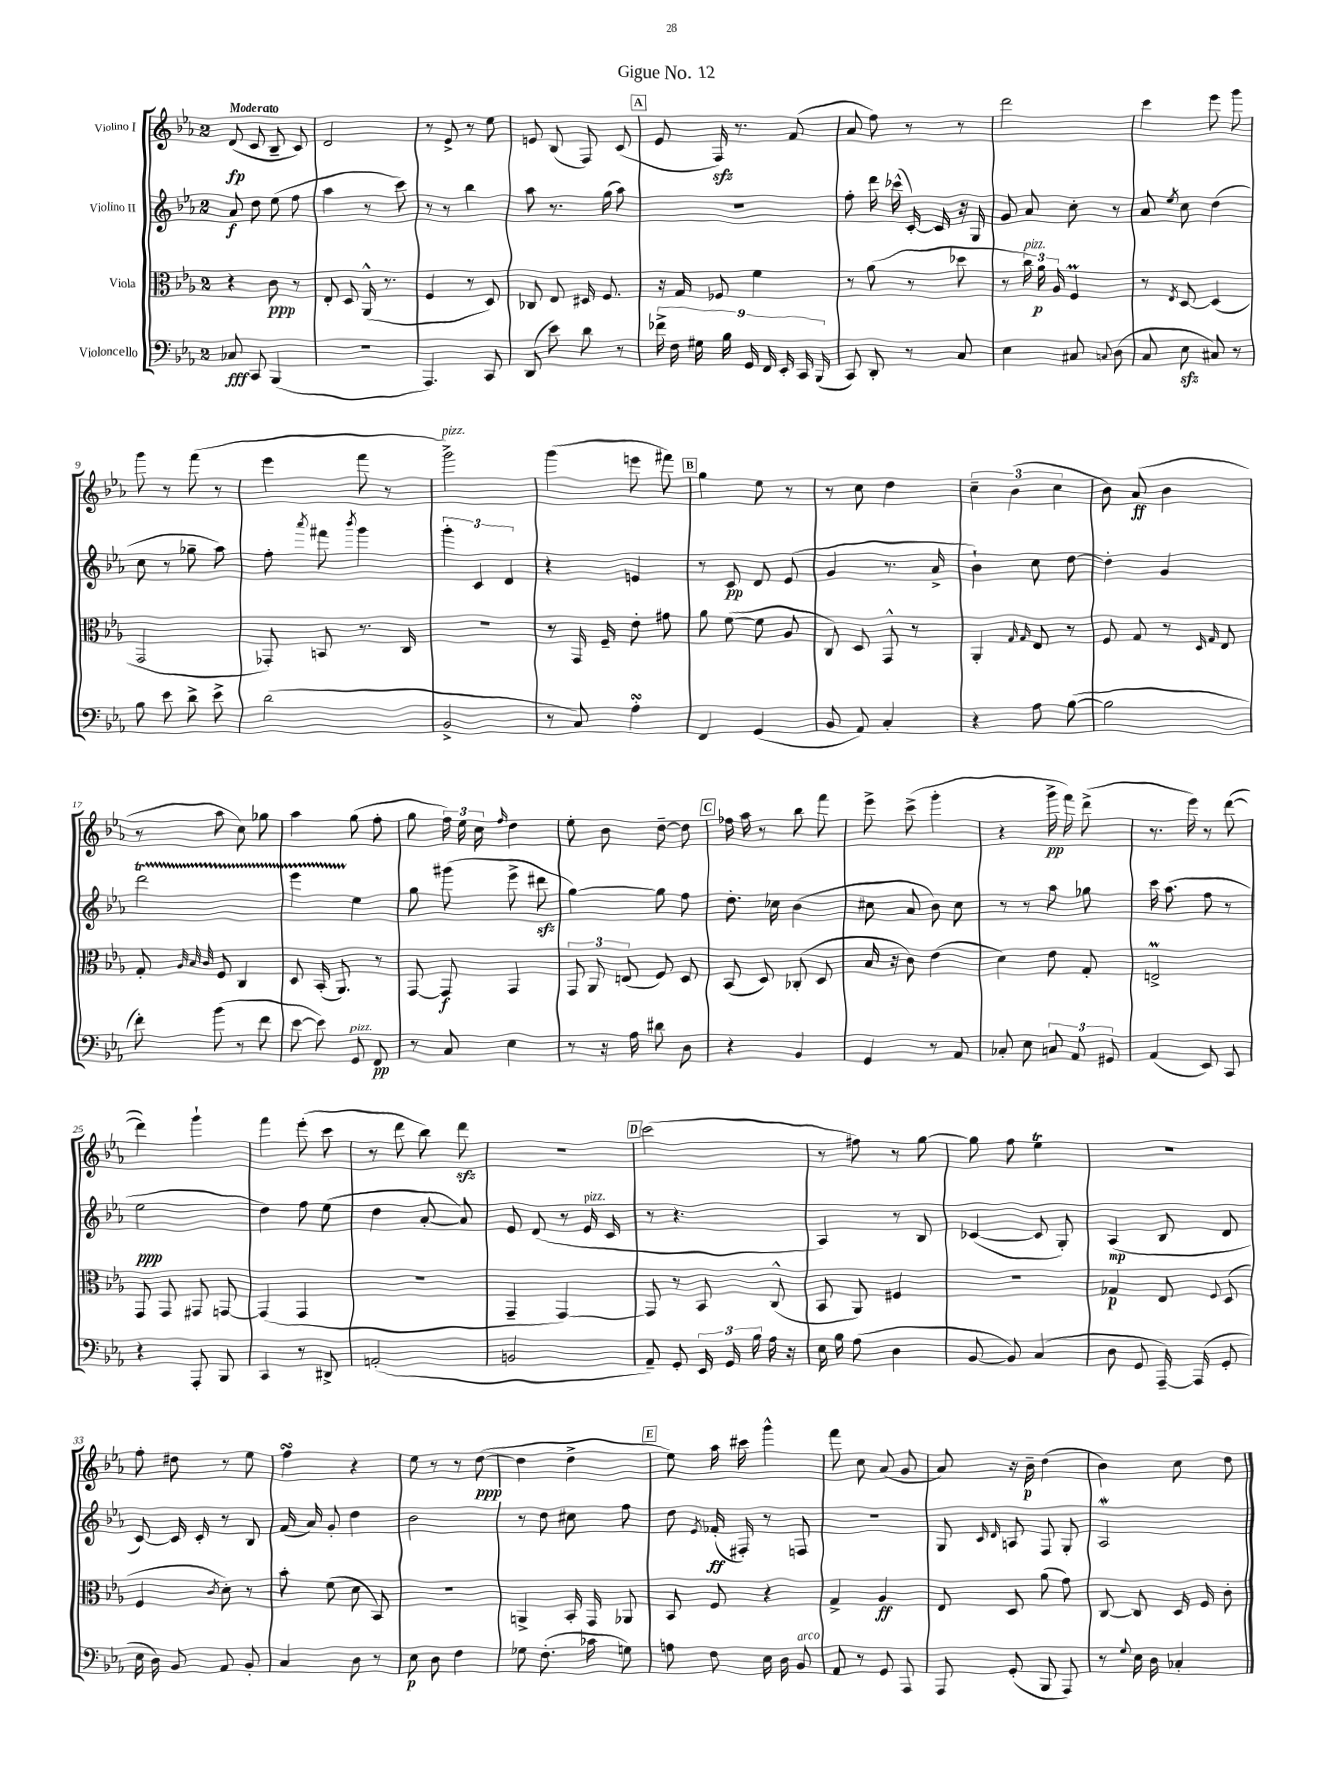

**kern	**dynam	**kern	**dynam	**kern	**dynam	**kern	**dynam
*part4	*part4	*part3	*part3	*part2	*part2	*part1	*part1
*staff4	*staff4	*staff3	*staff3	*staff2	*staff2	*staff1	*staff1
*I"Violoncello	*	*I"Viola	*	*I"Violino II	*	*I"Violino I	*
*clefF4	*	*clefC3	*	*clefG2	*	*clefG2	*
*k[b-e-a-]	*	*k[b-e-a-]	*	*k[b-e-a-]	*	*k[b-e-a-]	*
*M2/4	*	*M2/4	*	*M2/4	*	*M2/4	*
=1	=1	=1	=1	=1	=1	=1	=1
!	!	!	!	!	!	!LO:TX:a:B:t=Moderato	!
8C-X/	fff	4r	.	8a-/	f	(8d/	fp
8CC/	.	.	.	8dd\	.	8c/	.
(4BBB-/	.	8c\	ppp	(8ee-\	.	8B-~/	.
.	.	8r	.	8ff\	.	8c/)	.
=2	=2	=2	=2	=2	=2	=2	=2
2r	.	8E-'/	.	4aa-\	.	2d/	.
.	.	8D/	.	.	.	.	.
.	.	(16AA-^^/	.	8r	.	.	.
.	.	8.r	.	.	.	.	.
.	.	.	.	8ccc\)	.	.	.
=3	=3	=3	=3	=3	=3	=3	=3
4.AAA-/)	.	4F/	.	8r	.	8r	.
.	.	.	.	8r	.	8e-^/	.
.	.	8r	.	4bb-\	.	8r	.
8CC/	.	8D/)	.	.	.	8ee-\	.
=4	=4	=4	=4	=4	=4	=4	=4
(8DD/	.	8C-X/	.	8aa-\	.	8en/	.
8e-\)	.	8E-/	.	8.r	.	(8B-/	.
8d\	.	16D#X/	.	.	.	8F/)	.
.	.	8.F/	.	(16gg\	.	.	.
8r	.	.	.	8aa-\)	.	(8c/	.
!!LO:REH:place=s1:t=A
=5	=5	=5	=5	=5	=5	=5	=5
18f-X^\	.	16r	.	2r	.	8e-/	.
18F\	.	.	.	.	.	.	.
.	.	16G/	.	.	.	.	.
18G#X\	.	.	.	.	.	.	.
.	.	8F-X/	.	.	.	16Fzz/)	.
18B-\	.	.	.	.	.	.	.
.	.	.	.	.	.	8.r	.
18GG/	.	.	.	.	.	.	.
.	.	4f\	.	.	.	.	.
18FF/	.	.	.	.	.	.	.
18EE-'/	.	.	.	.	.	.	.
.	.	.	.	.	.	(8f/	.
18CC/	.	.	.	.	.	.	.
(18BBB-/	.	.	.	.	.	.	.
=6	=6	=6	=6	=6	=6	=6	=6
8CC/)	.	8r	.	8ff'\	.	8a-/	.
8DD'/	.	(8a-\	.	16ddd\	.	8ff\)	.
.	.	.	.	(16ccc-X^^\	.	.	.
8r	.	8r	.	[16c'/)	.	8r	.
.	.	.	.	16c/]	.	.	.
8C/	.	8dd-X\	.	16r	.	8r	.
.	.	.	.	16G/	.	.	.
=7	=7	=7	=7	=7	=7	=7	=7
4E-\	.	8r	.	8g/	.	2ddd\	.
!	!	!LO:TX:a:i:t=pizz.	!	!	!	!	!
.	.	24cc\)	.	8a-/	.	.	.
.	.	24a-\	p	.	.	.	.
.	.	24A-/	.	.	.	.	.
8C#X/	.	4FM/	.	8cc'\	.	.	.
8qqCn/	.	.	.	.	.	.	.
(8D\	.	.	.	8r	.	.	.
=8	=8	=8	=8	=8	=8	=8	=8
8C/	.	8r	.	8a-/	.	4ccc\	.
.	.	8qE-/	.	8qee-/	.	.	.
8E-zz\	.	[8D/	.	8cc\	.	.	.
8C#X/)	.	(4D/]	.	(4dd\	.	8eee-\	.
8r	.	.	.	.	.	8ggg\	.
!!LO:LB:g=z
=9	=9	=9	=9	=9	=9	=9	=9
8B-\	.	2GG/	.	8cc\	.	8ggg\	.
8e-\	.	.	.	8r	.	8r	.
8d^\	.	.	.	8gg-X~\	.	(8fff\	.
8e-^\	.	.	.	8aa-\)	.	8r	.
=10	=10	=10	=10	=10	=10	=10	=10
(2d\	.	8GG-X'/)	.	8ff'\	.	4eee-\	.
.	.	.	.	8qaaa-/	.	.	.
.	.	8BBn/	.	8fff#X\	.	.	.
.	.	.	.	8qbbb-/	.	.	.
.	.	8.r	.	4ggg\	.	8fff\	.
.	.	.	.	.	.	8r	.
.	.	16C/	.	.	.	.	.
=11	=11	=11	=11	=11	=11	=11	=11
!	!	!	!	!	!	!LO:TX:a:i:t=pizz.	!
2BB-^/	.	2r	.	6ggg'\	.	2ggg^\)	.
.	.	.	.	6c/	.	.	.
.	.	.	.	6d/	.	.	.
=12	=12	=12	=12	=12	=12	=12	=12
8r	.	8r	.	4r	.	(4ggg\	.
8C/)	.	16GG/	.	.	.	.	.
.	.	16F~/	.	.	.	.	.
4A-sSSs'\	.	8e-'\	.	4en/	.	8eeen\	.
.	.	8g#X\	.	.	.	8fff#X\)	.
!!LO:REH:place=s1:t=B
=13	=13	=13	=13	=13	=13	=13	=13
4FF/	.	8a-\	.	8r	.	4gg\	.
.	.	([8f\	.	8c/	pp	.	.
(4GG/	.	8f\]	.	8d/	.	8ee-\	.
.	.	8A-/	.	(8e-/	.	8r	.
=14	=14	=14	=14	=14	=14	=14	=14
8BB-/	.	8C/)	.	4g/	.	8r	.
8AA-/)	.	8D/	.	.	.	8cc\	.
4C'/	.	8GG^^/	.	8.r	.	4dd\	.
.	.	8r	.	.	.	.	.
.	.	.	.	16a-^/	.	.	.
=15	=15	=15	=15	=15	=15	=15	=15
4r	.	4AA-'/	.	4b-`\)	.	6cc~\	.
.	.	.	.	.	.	(6b-\	.
.	.	16qqG/	.	.	.	.	.
.	.	16qqG/	.	.	.	.	.
8A-\	.	8E-/	.	8cc\	.	.	.
.	.	.	.	.	.	6cc\	.
([8B-\	.	8r	.	[8dd\	.	.	.
=16	=16	=16	=16	=16	=16	=16	=16
2B-\]	.	8F/	.	4dd'\]	.	8b-\)	.
.	.	8G/	.	.	.	(8a-/	ff
.	.	8r	.	4g/	.	4b-\	.
.	.	16qqD/	.	.	.	.	.
.	.	16qqG/	.	.	.	.	.
.	.	8E-/	.	.	.	.	.
!!LO:LB:g=z
=17	=17	=17	=17	=17	=17	=17	=17
8f'\)	.	8G'/	.	2dddt\	.	8r	.
.	.	32qqA-/	.	.	.	.	.
.	.	32qqB-/	.	.	.	.	.
.	.	32qqc/	.	.	.	.	.
(8b-\	.	8F/	.	.	.	8aa-\	.
8r	.	4C/	.	.	.	8cc\)	.
8f\	.	.	.	.	.	8gg-X\	.
=18	=18	=18	=18	=18	=18	=18	=18
[8e-\	.	8D/	.	4eee-TTT\	.	4aa-\	.
8e-\])	.	(16BB-'/	.	.	.	.	.
.	.	8.AA-/)	.	.	.	.	.
!LO:TX:a:i:t=pizz.	!	!	!	!	!	!	!
8GG/	.	.	.	4ee-\	.	(8gg\	.
8FF/	pp	8r	.	.	.	8ff'\	.
=19	=19	=19	=19	=19	=19	=19	=19
8r	.	[8GG/	.	8gg\	.	8gg\	.
8C/	.	8GG/]	f	(8ggg#X\	.	24ff\)	.
.	.	.	.	.	.	24ee-\	.
.	.	.	.	.	.	24cc\	.
.	.	.	.	.	.	16qqff/	.
4E-\	.	4GG/	.	8eee-^\	.	4dd\	.
.	.	.	.	8ddd#Xzz\	.	.	.
=20	=20	=20	=20	=20	=20	=20	=20
8r	.	12GG/	.	[4gg\)	.	8ee-'\	.
.	.	12AA-/	.	.	.	.	.
16r	.	.	.	.	.	8b-\	.
.	.	(12En/	.	.	.	.	.
16A-\	.	.	.	.	.	.	.
8d#X\	.	8F/)	.	8gg\]	.	[8dd~\	.
8D\	.	8D/	.	8ff\	.	8dd\]	.
!!LO:REH:place=s1:t=C
=21	=21	=21	=21	=21	=21	=21	=21
4r	.	(8BB-/	.	8.dd'\	.	16ff-X\	.
.	.	.	.	.	.	16aa-\	.
.	.	8D/)	.	.	.	8r	.
.	.	.	.	16cc-X\	.	.	.
4BB-/	.	(8C-X'/	.	(4b-\	.	8bb-\	.
.	.	8D/	.	.	.	8fff\	.
=22	=22	=22	=22	=22	=22	=22	=22
4GG/	.	16B-/	.	8cc#X\	.	8eee-^\	.
.	.	16r	.	.	.	.	.
.	.	8c\)	.	8a-/	.	(8ccc^\	.
8r	.	(4e-\	.	8b-\)	.	4ggg'\	.
8AA-/	.	.	.	8cc#\	.	.	.
=23	=23	=23	=23	=23	=23	=23	=23
8C-X'/	.	4d\)	.	8r	.	4r	.
8E-\	.	.	.	8r	.	.	.
12Cn/	.	8e-\	.	8aa-\	.	16ggg^\	pp
.	.	.	.	.	.	16fff\)	.
12AA-/	.	.	.	.	.	.	.
.	.	8G'/	.	8gg-X\	.	(8ddd^\	.
12GG#X/	.	.	.	.	.	.	.
=24	=24	=24	=24	=24	=24	=24	=24
(4AA-/	.	2Enm^/	.	16ccc\	.	8.r	.
.	.	.	.	(8.aa-\	.	.	.
.	.	.	.	.	.	16eee-\)	.
8EE-/)	.	.	.	8ff\	.	8r	.
8CC/	.	.	.	8r	.	([8ddd\	.
!!LO:LB:g=z
=25	=25	=25	=25	=25	=25	=25	=25
4r	.	8GG/	.	2ee-\	ppp	4ddd\])	.
.	.	8GG/	.	.	.	.	.
8AAA-'/	.	8GG#X/	.	.	.	4ggg`\	.
8BBB-/	.	[8GGn/	.	.	.	.	.
=26	=26	=26	=26	=26	=26	=26	=26
4CC/	.	(4GG/]	.	4dd\)	.	4fff\	.
8r	.	4GG/	.	8ff\	.	(8eee-'\	.
8DD#X^/	.	.	.	(8ee-\	.	8ccc\	.
=27	=27	=27	=27	=27	=27	=27	=27
(2AAn'/	.	2r	.	4dd\	.	8r	.
.	.	.	.	.	.	8ddd\	.
.	.	.	.	[8a-'/	.	8bb-\)	.
.	.	.	.	8a-/])	.	8dddzz\	.
=28	=28	=28	=28	=28	=28	=28	=28
2BBn/	.	4GG~/	.	8e-/	.	2r	.
.	.	.	.	(8d/	.	.	.
.	.	[4GG/)	.	8r	.	.	.
!	!	!	!	!LO:TX:a:i:t=pizz.	!	!	!
.	.	.	.	16e-/	.	.	.
.	.	.	.	16c/	.	.	.
!!LO:REH:place=s1:t=D
=29	=29	=29	=29	=29	=29	=29	=29
8AA-~/)	.	8GG/]	.	8r	.	(2ccc\	.
8GG'/	.	8r	.	4.r	.	.	.
24EE-/	.	8BB-/	.	.	.	.	.
24GG/	.	.	.	.	.	.	.
24B-\	.	.	.	.	.	.	.
16A-\	.	(8C^^/	.	.	.	.	.
16r	.	.	.	.	.	.	.
=30	=30	=30	=30	=30	=30	=30	=30
16E-\	.	8BB-/	.	4A-/)	.	8r	.
16B-\	.	.	.	.	.	.	.
(8A-\	.	8AA-/)	.	.	.	8ff#X\)	.
4D\	.	4F#X/	.	8r	.	8r	.
.	.	.	.	8B-/	.	[8gg\	.
=31	=31	=31	=31	=31	=31	=31	=31
[8BB-/	.	2r	.	([4c-X/	.	8gg\]	.
8BB-/])	.	.	.	.	.	8ff\	.
(4C/	.	.	.	8c-/]	.	4ee-T\	.
.	.	.	.	8G'/)	.	.	.
=32	=32	=32	=32	=32	=32	=32	=32
8D\	.	4G-X/	p	(4A-/	mp	2r	.
8GG/	.	.	.	.	.	.	.
[16AAA-~/)	.	8E-/	.	8B-/	.	.	.
(16AAA-/]	.	.	.	.	.	.	.
.	.	8qqF/	.	.	.	.	.
8GG'/	.	(8D/	.	8d/	.	.	.
!!LO:LB:g=z
=33	=33	=33	=33	=33	=33	=33	=33
16E-\	.	4F/	.	[8c/)	.	8ff'\	.
16D\)	.	.	.	.	.	.	.
8BB-/	.	.	.	16c/]	.	8dd#X\	.
.	.	.	.	16c'/	.	.	.
.	.	8qc/	.	.	.	.	.
8AA-/	.	8d'\)	.	8r	.	8r	.
8BB-'/	.	8r	.	8B-/	.	8ee-\	.
=34	=34	=34	=34	=34	=34	=34	=34
4C/	.	8b-'\	.	(16f/	.	4ffsSSS\	.
.	.	.	.	16a-/)	.	.	.
.	.	(8f\	.	8g'/	.	.	.
8D\	.	8d\	.	4dd\	.	4r	.
8r	.	8BB-/)	.	.	.	.	.
=35	=35	=35	=35	=35	=35	=35	=35
8E-\	p	2r	.	2b-\	.	8ee-\	.
8D\	.	.	.	.	.	8r	.
4F\	.	.	.	.	.	8r	.
.	.	.	.	.	.	([8dd\	ppp
=36	=36	=36	=36	=36	=36	=36	=36
8G-X\	.	4AAn^/	.	8r	.	4dd\]	.
(8.F'\	.	.	.	8dd\	.	.	.
.	.	16BB-'/	.	8cc#X\	.	4dd^\	.
16c-X\	.	16GG/	.	.	.	.	.
8Gn\)	.	8AA-X/	.	8ff\	.	.	.
!!LO:REH:place=s1:t=E
=37	=37	=37	=37	=37	=37	=37	=37
8An\	.	8BB-/	.	8dd\	.	8ee-\)	.
.	.	.	.	8qe-/	.	.	.
8F\	.	8F/	.	(16f-X'/	ff	16aa-\	.
.	.	.	.	16F#X'/)	.	16ccc#X\	.
16E-\	.	4r	.	8r	.	4ggg^^\	.
16D\	.	.	.	.	.	.	.
!LO:TX:a:i:t=arco	!	!	!	!	!	!	!
8BB-/	.	.	.	8Fn/	.	.	.
=38	=38	=38	=38	=38	=38	=38	=38
8AA-/	.	4G^/	.	2r	.	8fff\	.
8r	.	.	.	.	.	8cc\	.
8GG/	.	4A-/	ff	.	.	(8a-/	.
8AAA-/	.	.	.	.	.	8g/	.
=39	=39	=39	=39	=39	=39	=39	=39
8AAA-/	.	8E-/	.	8G/	.	8a-/)	.
.	.	.	.	16qqc/	.	.	.
.	.	.	.	16qqd/	.	.	.
(8GG'/	.	8D/	.	8An/	.	16r	.
.	.	.	.	.	.	16b-~\	p
8BBB-/	.	(8a-\	.	8F/	.	(4dd\	.
8AAA-/)	.	8g\)	.	8G'/	.	.	.
=40	=40	=40	=40	=40	=40	=40	=40
8r	.	[8C/	.	2A-w/	.	4b-\)	.
8qqG/	.	.	.	.	.	.	.
16E-\	.	8C/]	.	.	.	.	.
16D\	.	.	.	.	.	.	.
4C-X'/	.	16D/	.	.	.	8cc\	.
.	.	16F/	.	.	.	.	.
.	.	8c'\	.	.	.	8dd\	.
==	==	==	==	==	==	==	==
*-	*-	*-	*-	*-	*-	*-	*-
